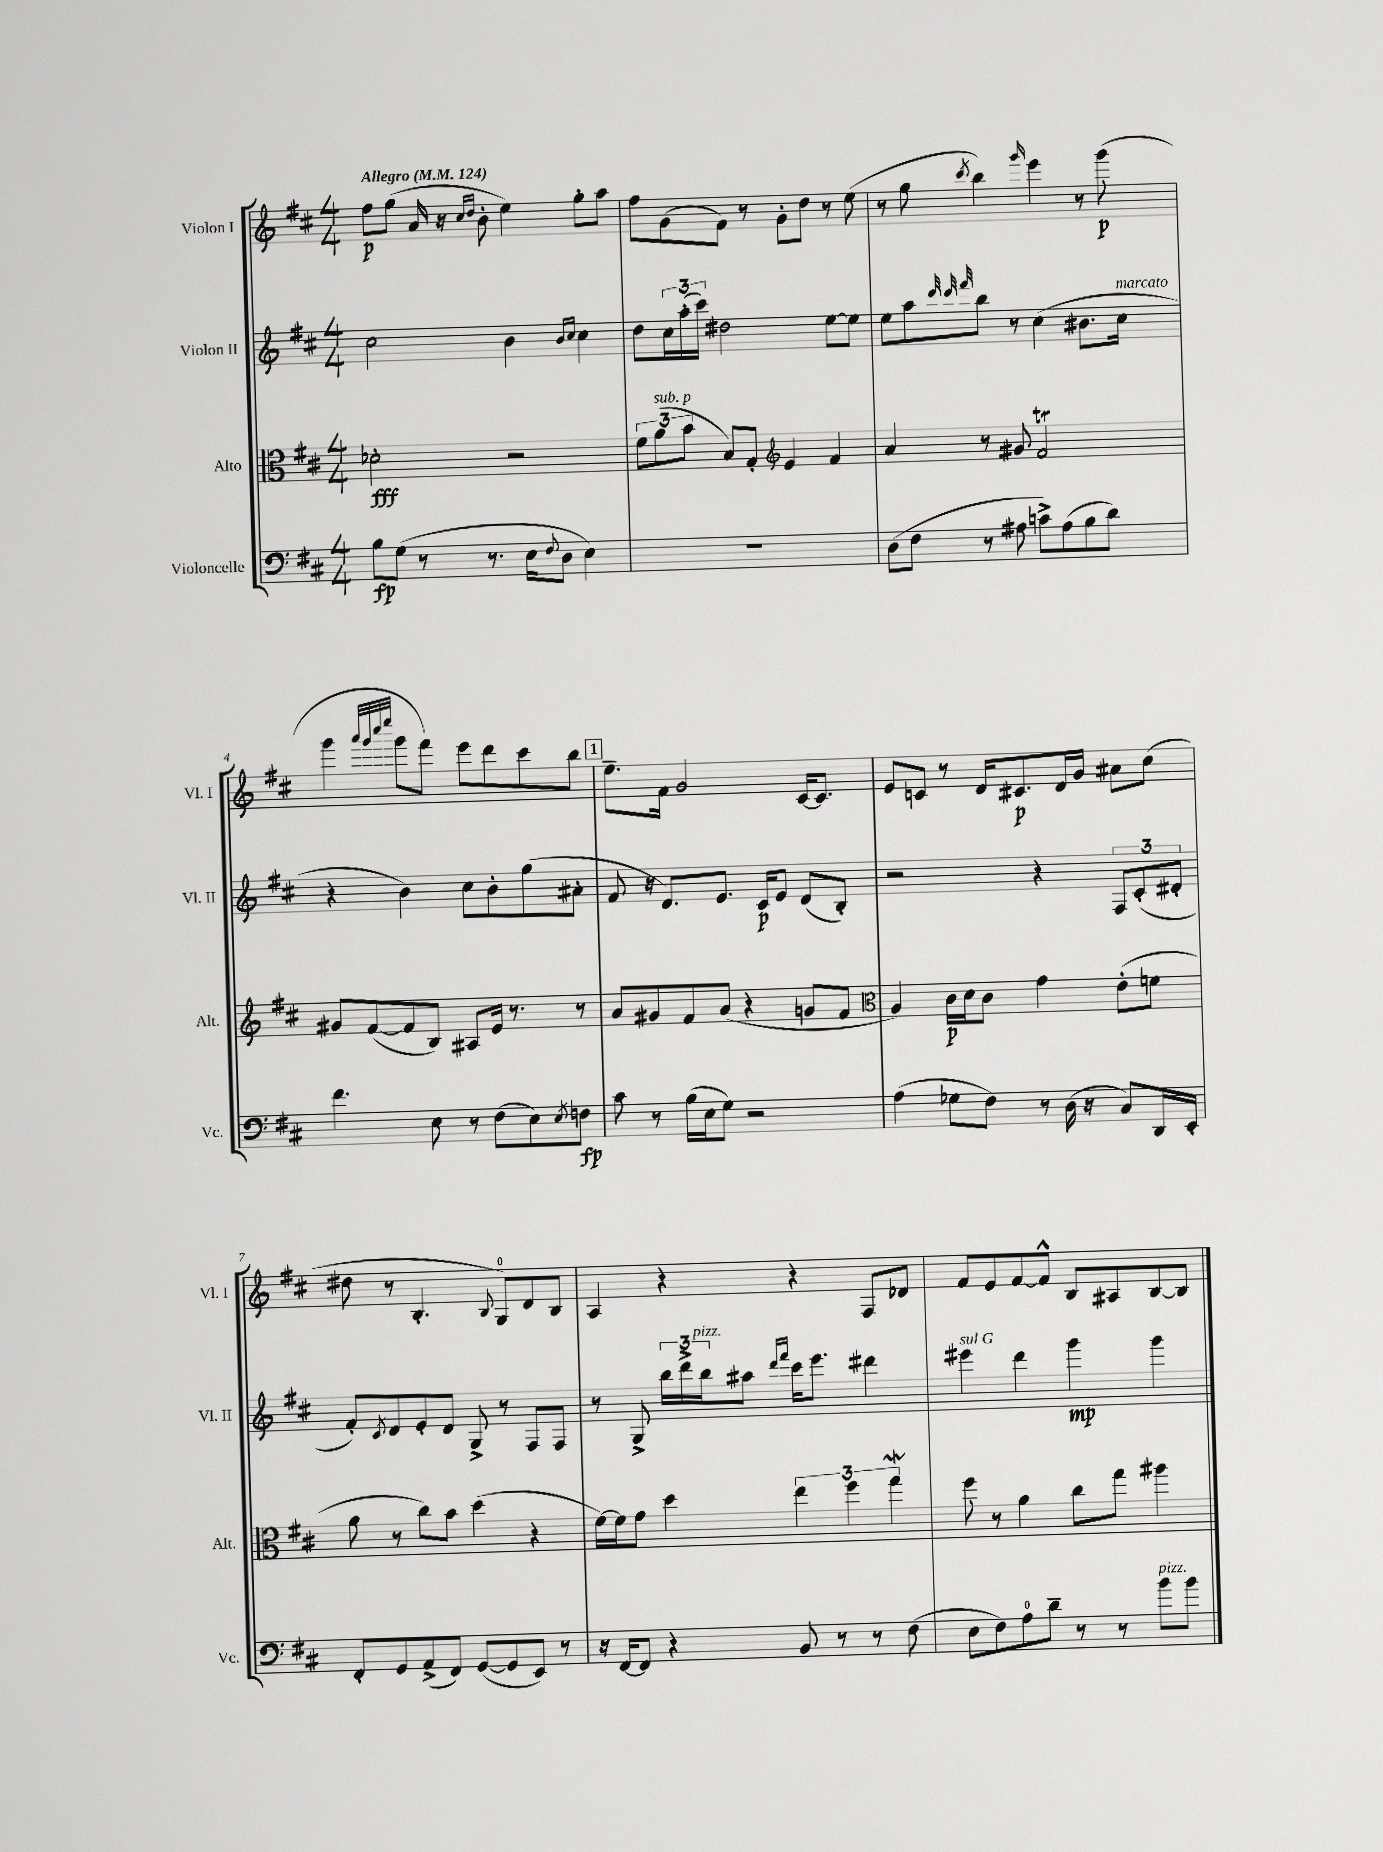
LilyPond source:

<<
\new StaffGroup <<
\new Staff = "s0" \with { instrumentName = "Violon I" shortInstrumentName = "Vl. I" } {
    \clef treble \key d \major \numericTimeSignature \time 4/4 \tempo "Allegro" 4 = 124
    fis''8\p g''8( a'16 r16 \grace { cis''16 d''16 } b'8-. e''4) g''8-. a''8 |
    fis''8 g'8( fis'8) r8 g'8-. d''8 r8 e''8( |
    r8 g''8 \acciaccatura { cis'''8 } b''4) \grace { g'''16 } e'''4 r8 g'''8\p( |
    g'''4 \grace { a'''32 g'''32 cis''''32 e''''32 } g'''8 fis'''8) e'''8 d'''8 cis'''8 b''8 |
    \mark \markup { \box "1" } e''8.-- fis'16 g'2 cis'16~ cis'8. |
    e'8 c'8 r8 d'16 cis'8.\p d'16 g'16 ais'8 cis''8( |
    dis''8 r8 b4.-. \appoggiatura { b8 } g8-0) d'8 b8 |
    a4 r4 r4 fis8 des'8 |
    fis'8 e'8 fis'8~ fis'8-^ b8 ais8 b8~ b8 \bar "|." |
}
\new Staff = "s1" \with { instrumentName = "Violon II" shortInstrumentName = "Vl. II" } {
    \clef treble \key d \major \numericTimeSignature \time 4/4
    cis''2 b'4 \grace { b'16 cis''16 } cis''4 |
    d''8 \tuplet 3/2 { cis''16 a''16-.( cis'''16) } dis''2 e''8~ e''8 |
    e''8 a''8 \grace { d'''32 d'''32 fis'''32 } b''8 r8 cis''4( bis'8. cis''16^\markup { \italic "marcato" } |
    r4 b'4) cis''8 b'8-. g''8( ais'8-. |
    \mark \markup { \box "1" } fis'8 r16 d'8.) e'8. cis'16\p e'8 d'8( b8-.) |
    r2 r4 \tuplet 3/2 { fis8 cis'8-.( dis'8-. } |
    fis'8-.) \acciaccatura { cis'8 } d'8 e'8-. d'8 g8-> r8 fis8 fis8 |
    r8 g8-> \tuplet 3/2 { b''16 d'''16-> b''16^\markup { \italic "pizz." } } ais''8 \grace { d'''16 fis'''16 } cis'''16 e'''8. dis'''4 |
    eis'''4^\markup { \italic "sul G" } d'''4 g'''4\mp g'''4 \bar "|." |
}
\new Staff = "s2" \with { instrumentName = "Alto" shortInstrumentName = "Alt." } {
    \clef alto \key d \major \numericTimeSignature \time 4/4
    des'2-.\fff r2 |
    \tuplet 3/2 { fis'8 a'8^\markup { \italic "sub. p" }( b'8 } b8) g8-. \clef treble e'4 fis'4 |
    a'4 r8 gis'8 fis'2\trill |
    gis'8 fis'8~( fis'8 b8) ais8 e'16 r8. r8 |
    \mark \markup { \box "1" } a'8 gis'8 fis'8 a'8( r4 g'8 fis'8 |
    \clef alto a4) cis'16\p d'16 cis'8 g'4 e'8-.( f'8 |
    a'8 r8 cis''8) b'8 d''4( r4 |
    fis'16~) fis'16 g'8 d''4 \tuplet 3/2 { e''4 fis''4 g''4\mordent } |
    fis''8 r8 a'4 cis''8 g''8 ais''4 \bar "|." |
}
\new Staff = "s3" \with { instrumentName = "Violoncelle" shortInstrumentName = "Vc." } {
    \clef bass \key d \major \numericTimeSignature \time 4/4
    b8\fp g8( r8 r8. e16 \appoggiatura { fis8 } d8 e4) |
    R1 |
    d8( fis8 r8 ais8 c'8->) ais8( b8 d'8) |
    fis'4. e8 r8 fis8( e8) \acciaccatura { e8 } f8\fp |
    \mark \markup { \box "1" } cis'8 r8 b16( e16 g8) r2 |
    a4( ges8 fis8) r8 d16( r16 cis8) d,16 e,16-. |
    fis,8-. g,8 a,8->( fis,8) g,8~( g,8 e,8) r8 |
    r16 fis,16~ fis,8 r4 b,8 r8 r8 fis8( |
    e8 fis8) a8-0 d'8-- r8 r8 b'8^\markup { \italic "pizz." } b'8 \bar "|." |
}
>>
>>
